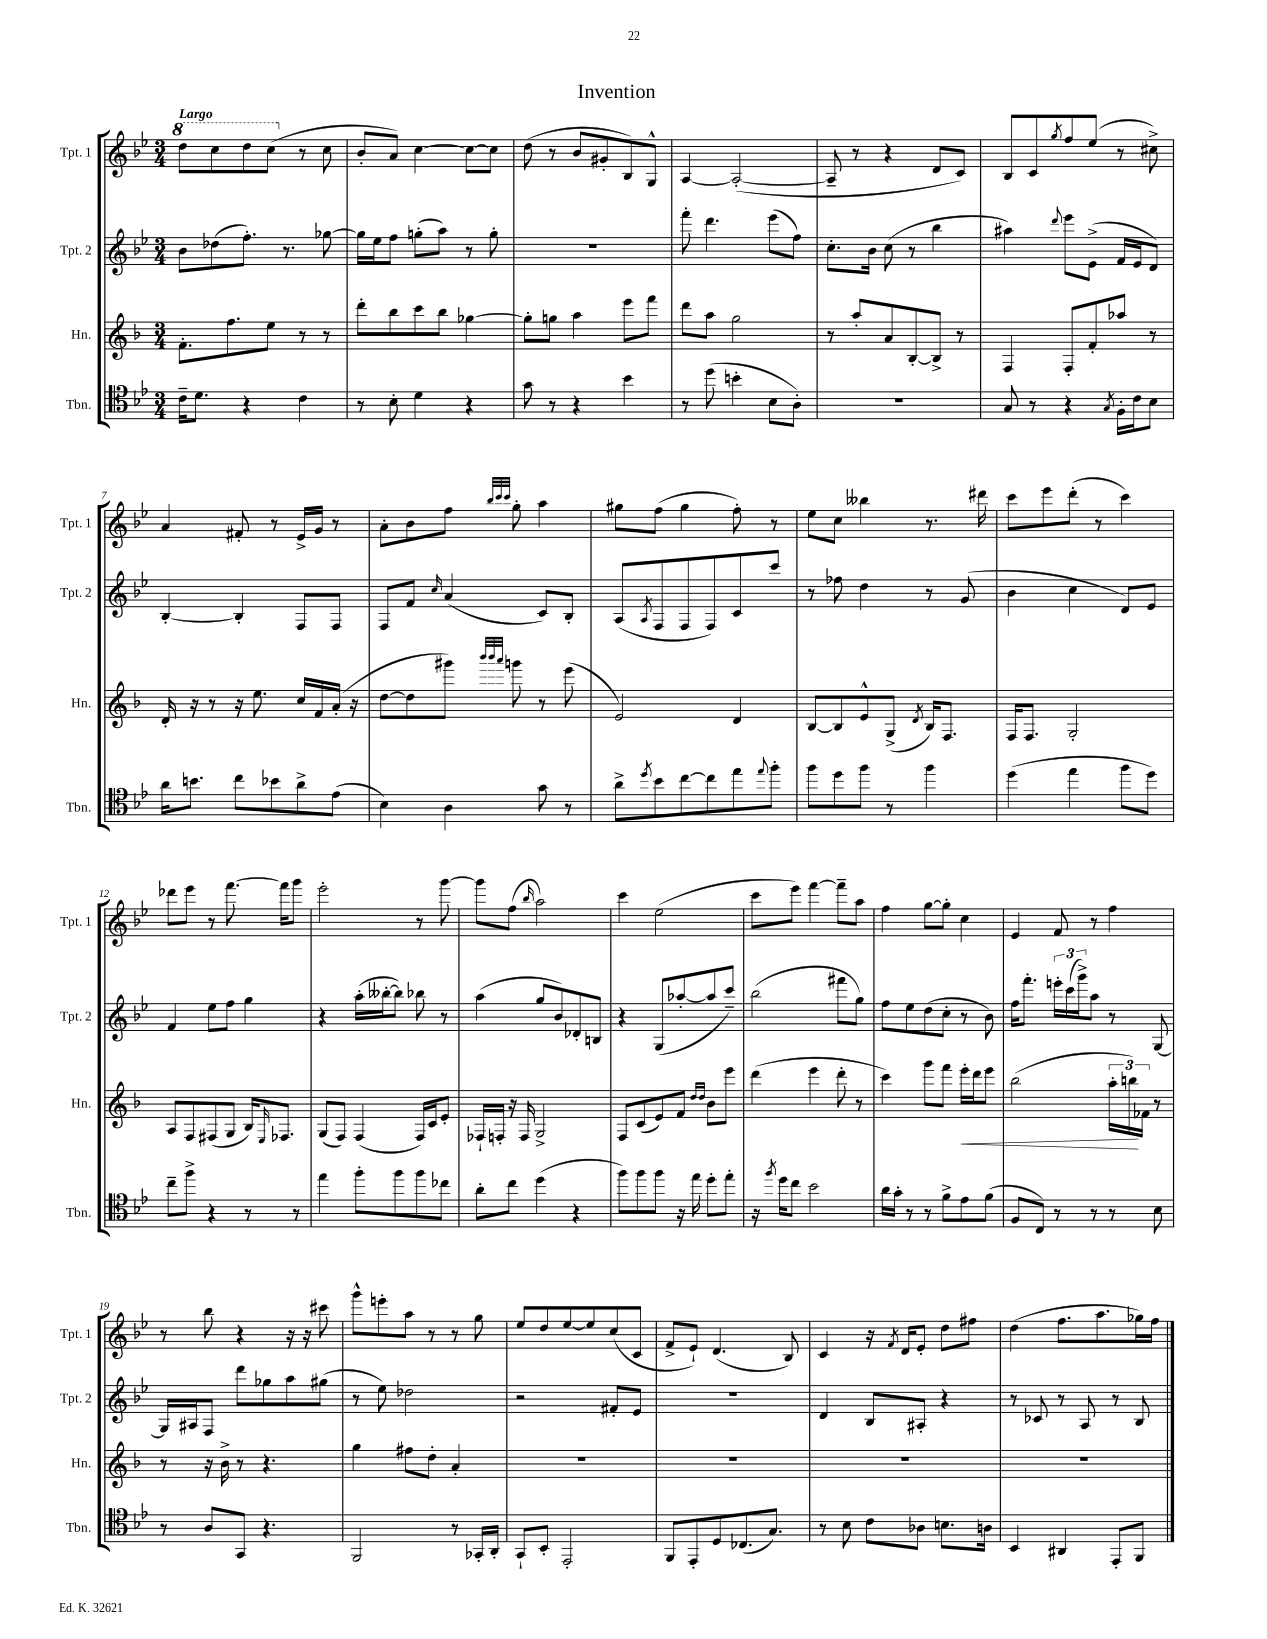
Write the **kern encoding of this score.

**kern	**kern	**dynam	**kern	**kern
*part4	*part3	*part3	*part2	*part1
*staff4	*staff3	*staff3	*staff2	*staff1
*I"Tbn.	*I"Hn.	*	*I"Tpt. 2	*I"Tpt. 1
*I'Tbn.	*I'Hn.	*	*I'Tpt. 2	*I'Tpt. 1
*clefC4	*clefG2	*	*clefG2	*clefG2
*k[b-e-]	*k[b-]	*	*k[b-e-]	*k[b-e-]
*M3/4	*M3/4	*	*M3/4	*M3/4
*	*	*	*	*8va
=1	=1	=1	=1	=1
!	!	!	!	!LO:TX:a:B:t=Largo
16c~\KL	8.f'\L	.	8b-\L	8ddd\L
8.d\J	.	.	.	.
.	.	.	(8dd-X\	8ccc\
.	8.ff\	.	.	.
4r	.	.	8.ff'\J)	8ddd\
.	8ee\J	.	.	(8ccc\J
.	.	.	8.r	.
*	*	*	*	*X8va
4c\	8r	.	.	8r
.	8r	.	[8gg-X\	8cc\
=2	=2	=2	=2	=2
8r	8ddd'\L	.	16gg-\LL]	8b-'/L
.	.	.	16ee-\J	.
8B-'\	8bb-\	.	8ff\J	8a/J)
4d\	8ccc\	.	(8ggn'\L	[4cc\
.	8bb-\J	.	8aa\J)	.
4r	[4gg-X\	.	8r	8cc\L_
.	.	.	8gg'\	8cc\J]
=3	=3	=3	=3	=3
8g\	8gg-'\L]	.	2.r	(8dd\
8r	8ggn\J	.	.	8r
4r	4aa\	.	.	8b-/L
.	.	.	.	8g#X'/
4b-\	8eee\L	.	.	8B-/)
.	8fff\J	.	.	8G^^/J
=4	=4	=4	=4	=4
8r	8ddd\L	.	8fff'\	[4A/
(8dd\	8aa\J	.	4.ddd\	.
4bn'\	2gg\	.	.	(2A'/_
8B-\L	.	.	(8eee-\L	.
8A'\J)	.	.	8ff\J)	.
=5	=5	=5	=5	=5
2.r	8r	.	8.cc'\L	8A~/]
.	8aa'/L	.	.	8r
.	.	.	16b-\Jk	.
.	8a/	.	(8cc\	4r
.	[8B-'/	.	8r	.
.	8B-^/J]	.	4bb-\	8d/L
.	8r	.	.	8c/J)
=6	=6	=6	=6	=6
8G/	4F/	.	4aa#X\)	8B-/L
8r	.	.	.	8c/
.	.	.	8qqddd/	8qgg/
4r	8F'/L	.	8eee-\L	8ff/
.	8f'/	.	(8e-^\J	(8ee-/J
8qG/	.	.	.	.
16F'\LL	8aa-X/J	.	16f/LL	8r
16c\J	.	.	16e-/J	.
8B-\J	8r	.	8d/J)	8cc#X^\)
!!LO:LB:g=z
=7	=7	=7	=7	=7
16a\KL	16d'/	.	[4B-'/	4a/
8.bn\J	16r	.	.	.
.	8r	.	.	.
8cc\L	16r	.	4B-'/]	8f#X'/
.	8.ee\	.	.	.
8b-X\	.	.	.	8r
8a^\	16cc/LL	.	8F/L	16e-^/LL
.	16f/	.	.	16g/JJ
(8e-\J	(16a'/JJ	.	8F/J	8r
.	16r	.	.	.
=8	=8	=8	=8	=8
4B-\)	[8dd\L	.	8F/L	8a'\L
.	8dd\]	.	8f/J	8b-\
.	.	.	16qqcc/	.
4A\	8ggg#X\J)	.	(4a/	8ff\J
.	32qqbbb-/LLL	.	.	32qqbb-/LLL
.	32qqbbb-/	.	.	32qqccc/
.	32qqaaa/JJJ	.	.	32qqccc/JJJ
.	8gggn\	.	.	8gg'\
8g\	8r	.	8c/L)	4aa\
8r	(8eee\	.	8B-'/J	.
=9	=9	=9	=9	=9
8a^\L	2e/)	.	(8A/L	8gg#X\L
8qdd/	.	.	8qA/	.
8b-\	.	.	8F/	(8ff\J
[8cc\	.	.	8F/	4gg#\
8cc\]	.	.	8F/)	.
8ee-\	4d/	.	8c/	8ff'\)
8qqee-/	.	.	.	.
8ff'\J	.	.	8ccc/J	8r
=10	=10	=10	=10	=10
8ff\L	[8B-/L	.	8r	8ee-\L
8dd\	8B-/]	.	8ff-X\	8cc\J
8ff\J	8e^^/	.	4dd\	4bb--X\
8r	(8G^/J	.	.	.
.	8qd/	.	.	.
4ff\	16B-/KL)	.	8r	8.r
.	8.F/J	.	.	.
.	.	.	(8g/	.
.	.	.	.	16ddd#X\
=11	=11	=11	=11	=11
(4dd\	16F/KL	.	4b-\	8ccc\L
.	8.F/J	.	.	.
.	.	.	.	8eee-\
4ee-\	2G'/	.	4cc\	(8ddd'\J
.	.	.	.	8r
8ff\L	.	.	8d/L)	4ccc\)
8dd\J)	.	.	8e-/J	.
!!LO:LB:g=z
=12	=12	=12	=12	=12
8cc~\L	8A/L	.	4f/	8ddd-X\L
8ff^\J	8F/	.	.	8eee-\J
4r	(8F#X/	.	8ee-\L	8r
.	8G/J	.	8ff\J	[8.fff\
8r	16B-/KL)	.	4gg\	.
.	16qqE/	.	.	.
.	8.F-X/J	.	.	16fff\KL]
8r	.	.	.	8ggg\J
=13	=13	=13	=13	=13
4ee-\	(8G/L	.	4r	2eee-'\
.	8F/J)	.	.	.
8ff'\L	(4F/	.	(16aa'\LL	.
.	.	.	[16bb--X'\J	.
8ff\	.	.	8bb--\J])	.
8ff\	16F/LL)	.	8bb-X\	8r
.	16c/J	.	.	.
8cc-X\J	8e'/J	.	8r	[8ggg\
=14	=14	=14	=14	=14
8a'\L	16F-X`/LL	.	(4aa\	8ggg\L]
.	16Fn'/JJ	.	.	.
8cc\J	16r	.	.	(8ff\J
.	16F/	.	.	.
.	.	.	.	16qqbb-/
(4dd\	2G^/	.	8gg/L	2aa\)
.	.	.	8b-/)	.
4r	.	.	8d-X'/	.
.	.	.	8Bn/J	.
=15	=15	=15	=15	=15
8ff\L)	8F/L	.	4r	4ccc\
8ff\	(8c/	.	.	.
8ff\J	8e/)	.	(8G/L	(2ee-\
16r	8f/J	.	[8aa-X'/	.
16ee-\	.	.	.	.
.	16qqdd/LL	.	.	.
.	16qqdd/JJ	.	.	.
8dd'\L	8b-\L	.	8aa-/]	.
8ee-'\J	8eee\J	.	8ccc~/J)	.
=16	=16	=16	=16	=16
16r	(4ddd\	.	(2bb-\	8ccc\L
8qff/	.	.	.	.
16dd\KL	.	.	.	.
8cc\J	.	.	.	8eee-\J)
2b-\	4eee\	.	.	[4fff\
.	8ddd'\	.	8fff#X\L	8fff~\L]
.	8r	.	8gg\J)	8aa\J
=17	=17	=17	=17	=17
16a\LL	4ccc\)	.	8ff\L	4ff\
16g'\JJ	.	.	.	.
8r	.	.	8ee-\	.
8r	8ggg\L	.	(8dd\	[8gg\L
8f^\L	8fff\J	.	8cc'\J	8gg'\J]
!	!	!LO:HP:b	!	!
8e-\	16eee'\LL	<	8r	4cc\
.	16ddd\J	.	.	.
(8f\J	8eee\J	.	8b-\)	.
=18	=18	=18	=18	=18
8F/L	(2bb-\	.	16ff\KL	4e-/
.	.	.	8.fff'\J	.
8C/J)	.	.	.	.
8r	.	.	24eeen'\LL	8f/
.	.	.	(24ccc\	.
.	.	.	24ggg^\J)	.
8r	.	.	8aa\J	8r
8r	24aa'\LL	.	8r	4ff\
.	24bbn\)	.	.	.
.	24f-X\JJ	[	.	.
8B-\	8r	.	[8G/	.
!!LO:LB:g=z
=19	=19	=19	=19	=19
8r	8r	.	16G/LL]	8r
.	.	.	16A#X/J	.
8A/L	16r	.	8F/J	8bb-\
.	16b-^\	.	.	.
8GG/J	8r	.	8ddd\L	4r
4.r	4.r	.	8gg-X\	.
.	.	.	8aa\	16r
.	.	.	.	16r
.	.	.	(8gg#X\J	8ccc#X\
=20	=20	=20	=20	=20
2FF/	4gg\	.	8r	8ggg^^\L
.	.	.	8ee-\)	8eeen'\
.	8ff#X\L	.	2dd-X\	8aa\J
.	8dd'\J	.	.	8r
8r	4a'/	.	.	8r
16GG-X'/LL	.	.	.	8gg\
16AA'/JJ	.	.	.	.
=21	=21	=21	=21	=21
8GG`/L	2.r	.	2r	8ee-/L
8BB-'/J	.	.	.	8dd/
2EE-'/	.	.	.	[8ee-/
.	.	.	.	8ee-/]
.	.	.	8f#X'/L	(8cc/
.	.	.	8e-/J	8c/J
=22	=22	=22	=22	=22
8FF/L	2.r	.	2.r	8f^/L
8EE-'/	.	.	.	8e-`/J)
8D/	.	.	.	(4.d/
(8.C-X/	.	.	.	.
8.G/J)	.	.	.	.
.	.	.	.	8B-/)
=23	=23	=23	=23	=23
8r	2.r	.	4d/	4c/
8B-\	.	.	.	.
8c\L	.	.	8B-/L	16r
.	.	.	.	8qf/
.	.	.	.	16d/KL
8A-X\J	.	.	8A#X'/J	8e-'/J
8.Bn\L	.	.	4r	8dd\L
.	.	.	.	8ff#X\J
16An\Jk	.	.	.	.
=24	=24	=24	=24	=24
4BB-/	2.r	.	8r	(4dd\
.	.	.	8c-X/	.
4AA#X/	.	.	8r	8.ff\L
.	.	.	8A/	.
.	.	.	.	8.aa\
8EE-'/L	.	.	8r	.
8FF/J	.	.	8B-/	16gg-X\L)
.	.	.	.	16ff\JJ
==	==	==	==	==
*-	*-	*-	*-	*-
